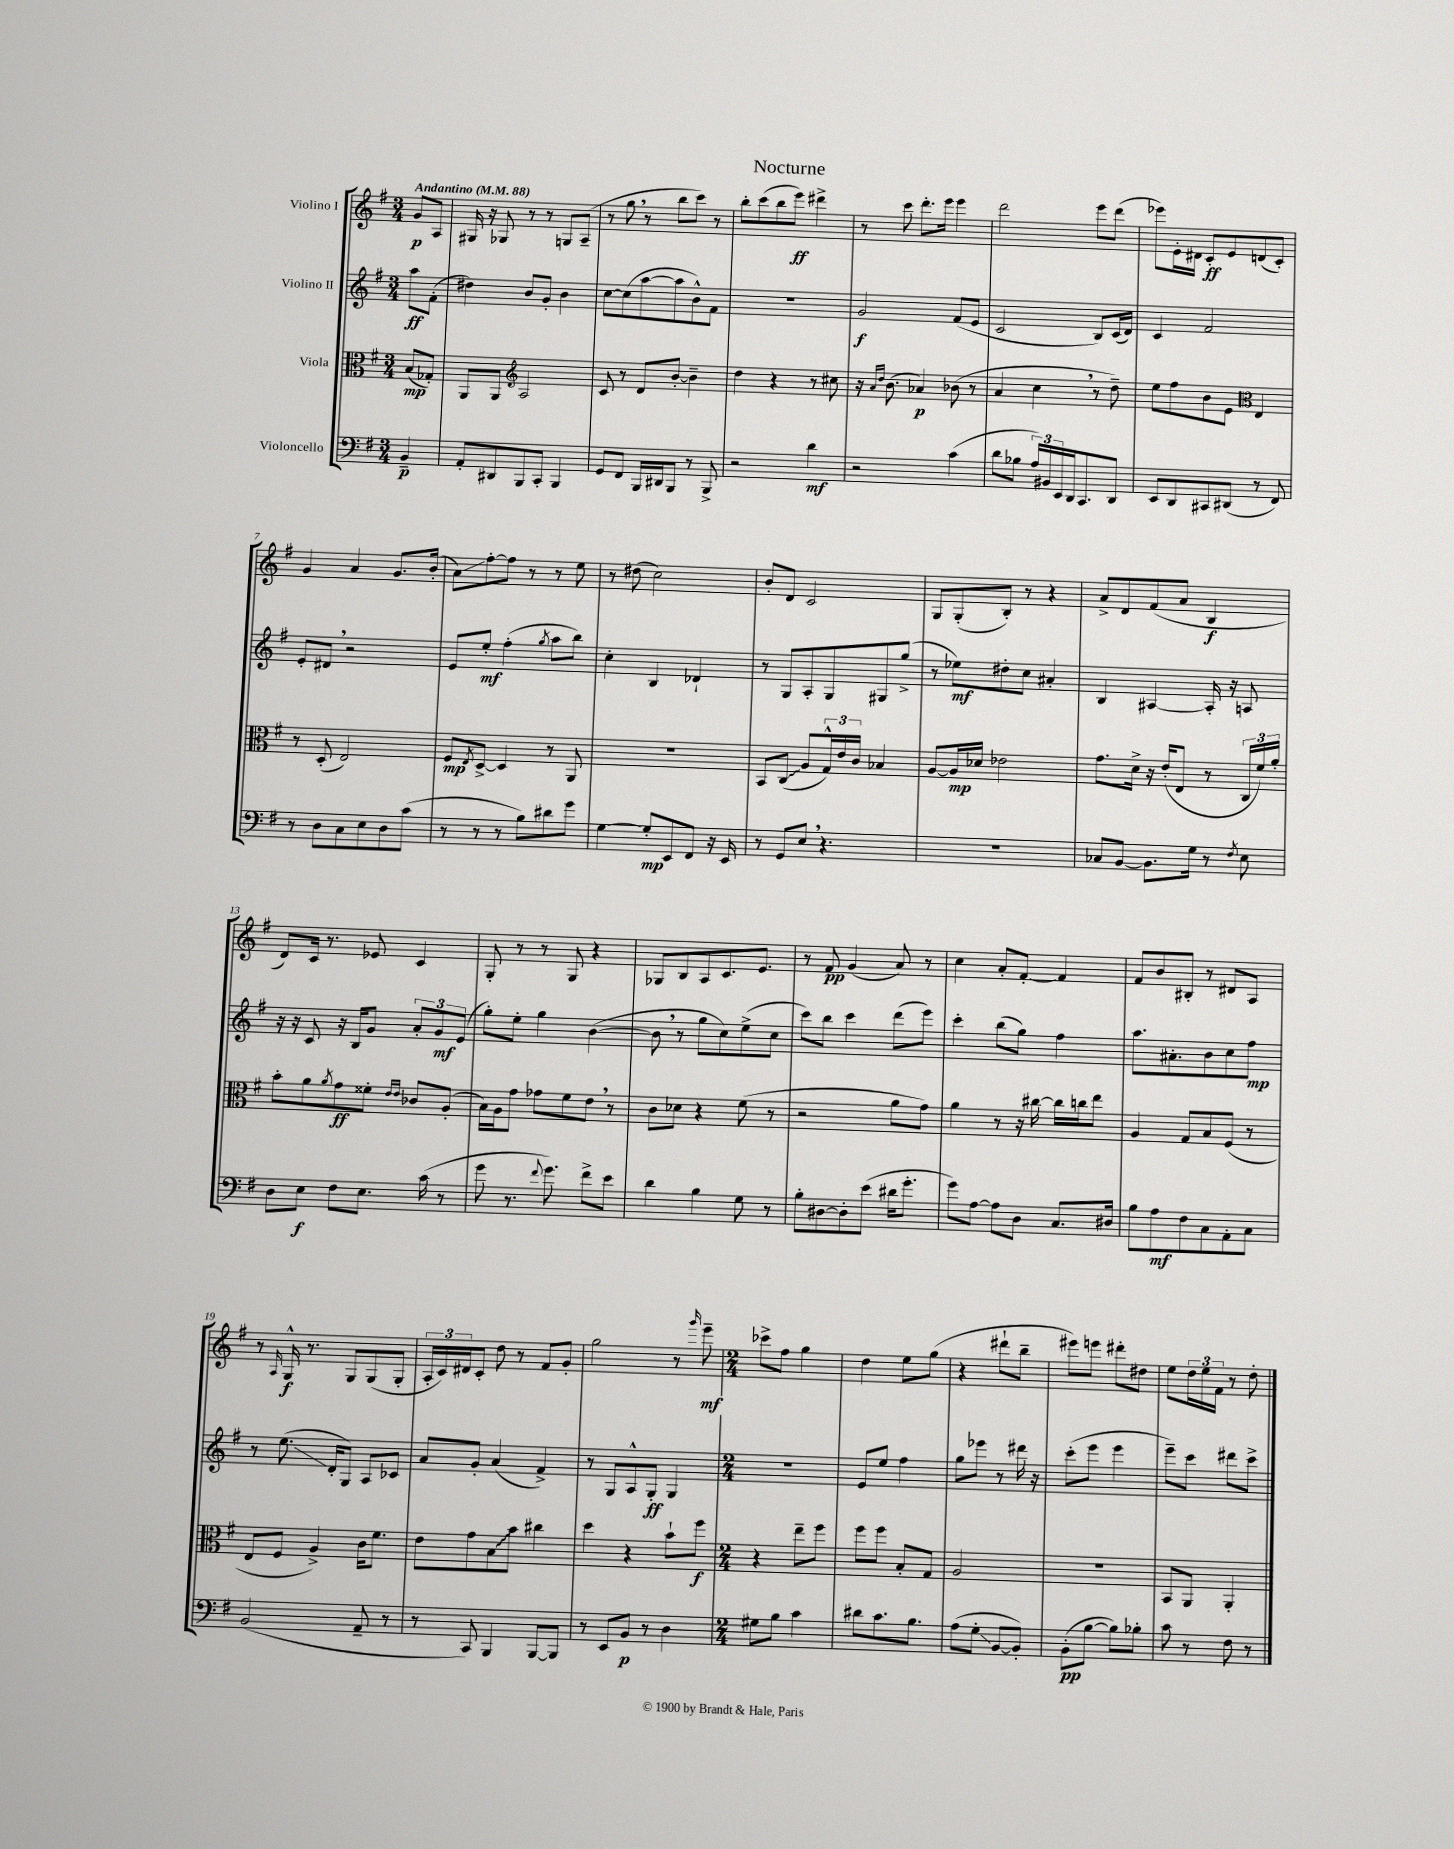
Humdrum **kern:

**kern	**kern	**kern	**kern
*staff4	*staff3	*staff2	*staff1
*clefF4	*clefC3	*clefG2	*clefG2
*k[f#]	*k[f#]	*k[f#]	*k[f#]
*M3/4	*M3/4	*M3/4	*M3/4
*MM88	*MM88	*MM88	*MM88
4BB~	(8B	8aa	8g
.	8G-')	(8f#'	8A
=	=	=	=
8AA'	8AA	4dd#)	16G#
.	.	.	16r
8DD#	8AA	.	8G-
*	*clefG2	*	*
8BBB	2A	8b	8r
8CC'	.	8g'	8r
4BBB	.	4b	8G
.	.	.	(8A~
=	=	=	=
8GG	8c	[8cc	8r
8FF#	8r	(8cc]	8gg
16BBB	8d	[8aa	8r
16DD#	.	.	.
8BBB	[8b'	8aa]	8bb
8r	4b~]	8b^^)	8ccc)
8BBB^	.	8f#	8r
=	=	=	=
2r	4dd	2.r	8bb'
.	.	.	(8ccc
.	4r	.	8bb
.	.	.	8eee)
4d	8r	.	4ddd#^
.	8cc#	.	.
=	=	=	=
2r	16r	2g	8r
.	16qqa	.	.
.	16qqdd	.	.
.	(8.b	.	.
.	.	.	8ccc
.	4a-)	.	8.ddd'
.	.	.	16eee
(4c	(8b-	(8f#	4eee
.	8r	8e	.
=	=	=	=
8d	4a	2c	2ddd
8B-	.	.	.
24A)	4cc	.	.
24BB#	.	.	.
24EE	.	.	.
16DD	.	.	.
8.CC	.	.	.
.	8r	8B)	8eee
8DD	8dd~)	(16c	(8ddd
.	.	16d)	.
=	=	=	=
8EE	8ee	4c	8eee-)
8DD	8ff#	.	16e'
.	.	.	16d#
8CC#	8b	2f#	8c'
(8DD#	8e	.	8e
*	*clefC3	*	*
8r	4E	.	(8d
8FF#)	.	.	8c')
=	=	=	=
8r	8r	8e'	4g
8D	(8D'	8d#	.
8C	2E)	2r	4a
8E	.	.	.
8D	.	.	8.g
(8c	.	.	.
.	.	.	(16b'
=	=	=	=
8r	8F#	8e	8a)
.	8qE	.	.
8r	[8D^	8ee'	[8ff#'
8r	4D]	(4ff#'	8ff#]
8B)	.	.	8r
.	.	8qgg	.
8d#	8r	8aa	8r
8g	8AA	8bb)	8ee
=	=	=	=
[4G	2.r	4cc'	8r
.	.	.	(8dd#
8G']	.	4B	2cc)
8EE	.	.	.
8FF#	.	4d-`	.
16r	.	.	.
16EE	.	.	.
=	=	=	=
8r	8BB	8r	8b'
8GG	(8C	8G	8d
8E	8A	8A'	2c
4.r	24G^^)	8G	.
.	24e	.	.
.	24c	.	.
.	4B-	8G#	.
.	.	(8gg^	.
=	=	=	=
2.r	[8A	8r	8G
.	16A]	8ee-)	(8G'
.	16d-	.	.
.	2e-	8dd#'	8B')
.	.	8cc	8r
.	.	4a#'	4r
=	=	=	=
8C-	8.g	4B	8a^
[8BB	.	.	8d
.	16d^	.	.
8.BB]	16r	[4A#	(8f#
.	(16e'	.	.
.	8E	.	8a
16G	.	.	.
8r	8r	16A#']	4B
.	.	16r	.
8qF#	.	.	.
8E	24C	8A	.
.	24f#)	.	.
.	24a'	.	.
=	=	=	=
8D	8b'	16r	8d)
.	.	16r	.
8E	8a	8c	16c
.	.	.	8.r
.	8qa	.	.
8F#	8g	16r	.
.	.	16B	.
8.E	8f##'	8g	8e-
.	16qqe	.	.
.	16qqe	.	.
.	8c-	12a'	4c
(16c	.	.	.
.	.	12g	.
8r	(8A'	.	.
.	.	(12e	.
=	=	=	=
8g	16B)	8gg')	8G'
.	16A	.	.
8.r	8g	8ee'	8r
.	8g-	4gg	8r
8qqf#	.	.	.
8.g)	.	.	.
.	8f#	.	8G
8f#^	8e	([4b	4r
8e	8r	.	.
=	=	=	=
4d	8c	8b]	8G-
.	8d-	8r	8B
4B	4r	8gg	8A
.	.	8cc)	8.c
8G	(8f#	(8ee^	.
.	.	.	8.e
8r	8r	8cc	.
=	=	=	=
8B'	2r	8ccc)	8r
[8D#	.	8bb	8f#
8D#']	.	4ccc	(4g
(8e	.	.	.
16d#	8a	(8ddd	8a)
8.g'	.	.	.
.	8g)	8eee)	8r
=	=	=	=
8g)	4a	4ccc'	4cc
[8A	.	.	.
8A]	8r	(8bb	8a'
8D	16r	8gg)	[8f#'
.	[16cc#	.	.
8.C	16cc#]	4ff#	4f#]
.	16cc	.	.
.	8ee	.	.
16D#	.	.	.
=	=	=	=
8B	4A	8.aa	8f#
8A	.	.	8b
.	.	8.a#'	.
8F#	8G	.	8B#'
8C	8B	8b	8r
8AA'	(8F#	8cc	8d#
8C	8r	8ff#	8A
=	=	=	=
(2BB	8E	8r	8r
.	.	.	16qqA
.	8F#	(8.ee	16G^^
.	.	.	8.r
.	4A^)	.	.
.	.	16d'	.
.	.	8G)	8G
8AA~	16c	8A	(8G
.	8.f#	.	.
8r	.	8c-	8G'
=	=	=	=
8r	8e	8a	24A'
.	.	.	24c)
.	.	.	24d#
8CC)	8g	8g'	8c'
4BBB	8B	(4a	8dd
.	8b	.	8r
[8BBB	4cc#	4f#^)	8f#
8BBB]	.	.	8g'
=	=	=	=
8r	4dd	8r	2gg
8EE	.	8G	.
8BB	4r	8A^^	.
8r	.	8G'	.
4D	8b`	4G	8r
.	.	.	16qqggg
.	8ff#	.	8eee~
=	=	=	=
*M2/4	*M2/4	*M2/4	*M2/4
8G#	4r	2r	8ccc-^
8B	.	.	8ff#
4c	8ee~	.	4gg
.	8ff#	.	.
=	=	=	=
8d#	8ff#	8e	4dd
8.c	8ff#	8ee	.
.	8B'	4ff#	8ee
8.B	.	.	.
.	8G	.	(8gg
=	=	=	=
(8A	2A	8gg	4r
8G'	.	8eee-	.
[8BB	.	8r	8ddd#`
8BB'])	.	16ddd#	8bb~
.	.	16r	.
=	=	=	=
(8BB'	2r	(8ccc'	8eee#)
[8B	.	8eee	8eee
8B])	.	4eee	8ddd#'
8B-'	.	.	8dd#
=	=	=	=
8c	8BB	8eee~)	8ee
8r	8AA	8ccc	24dd
.	.	.	24ee
.	.	.	24f#
8F#	4AA'	8ddd#	8r
8r	.	8ccc^	8dd'
==	==	==	==
*-	*-	*-	*-
